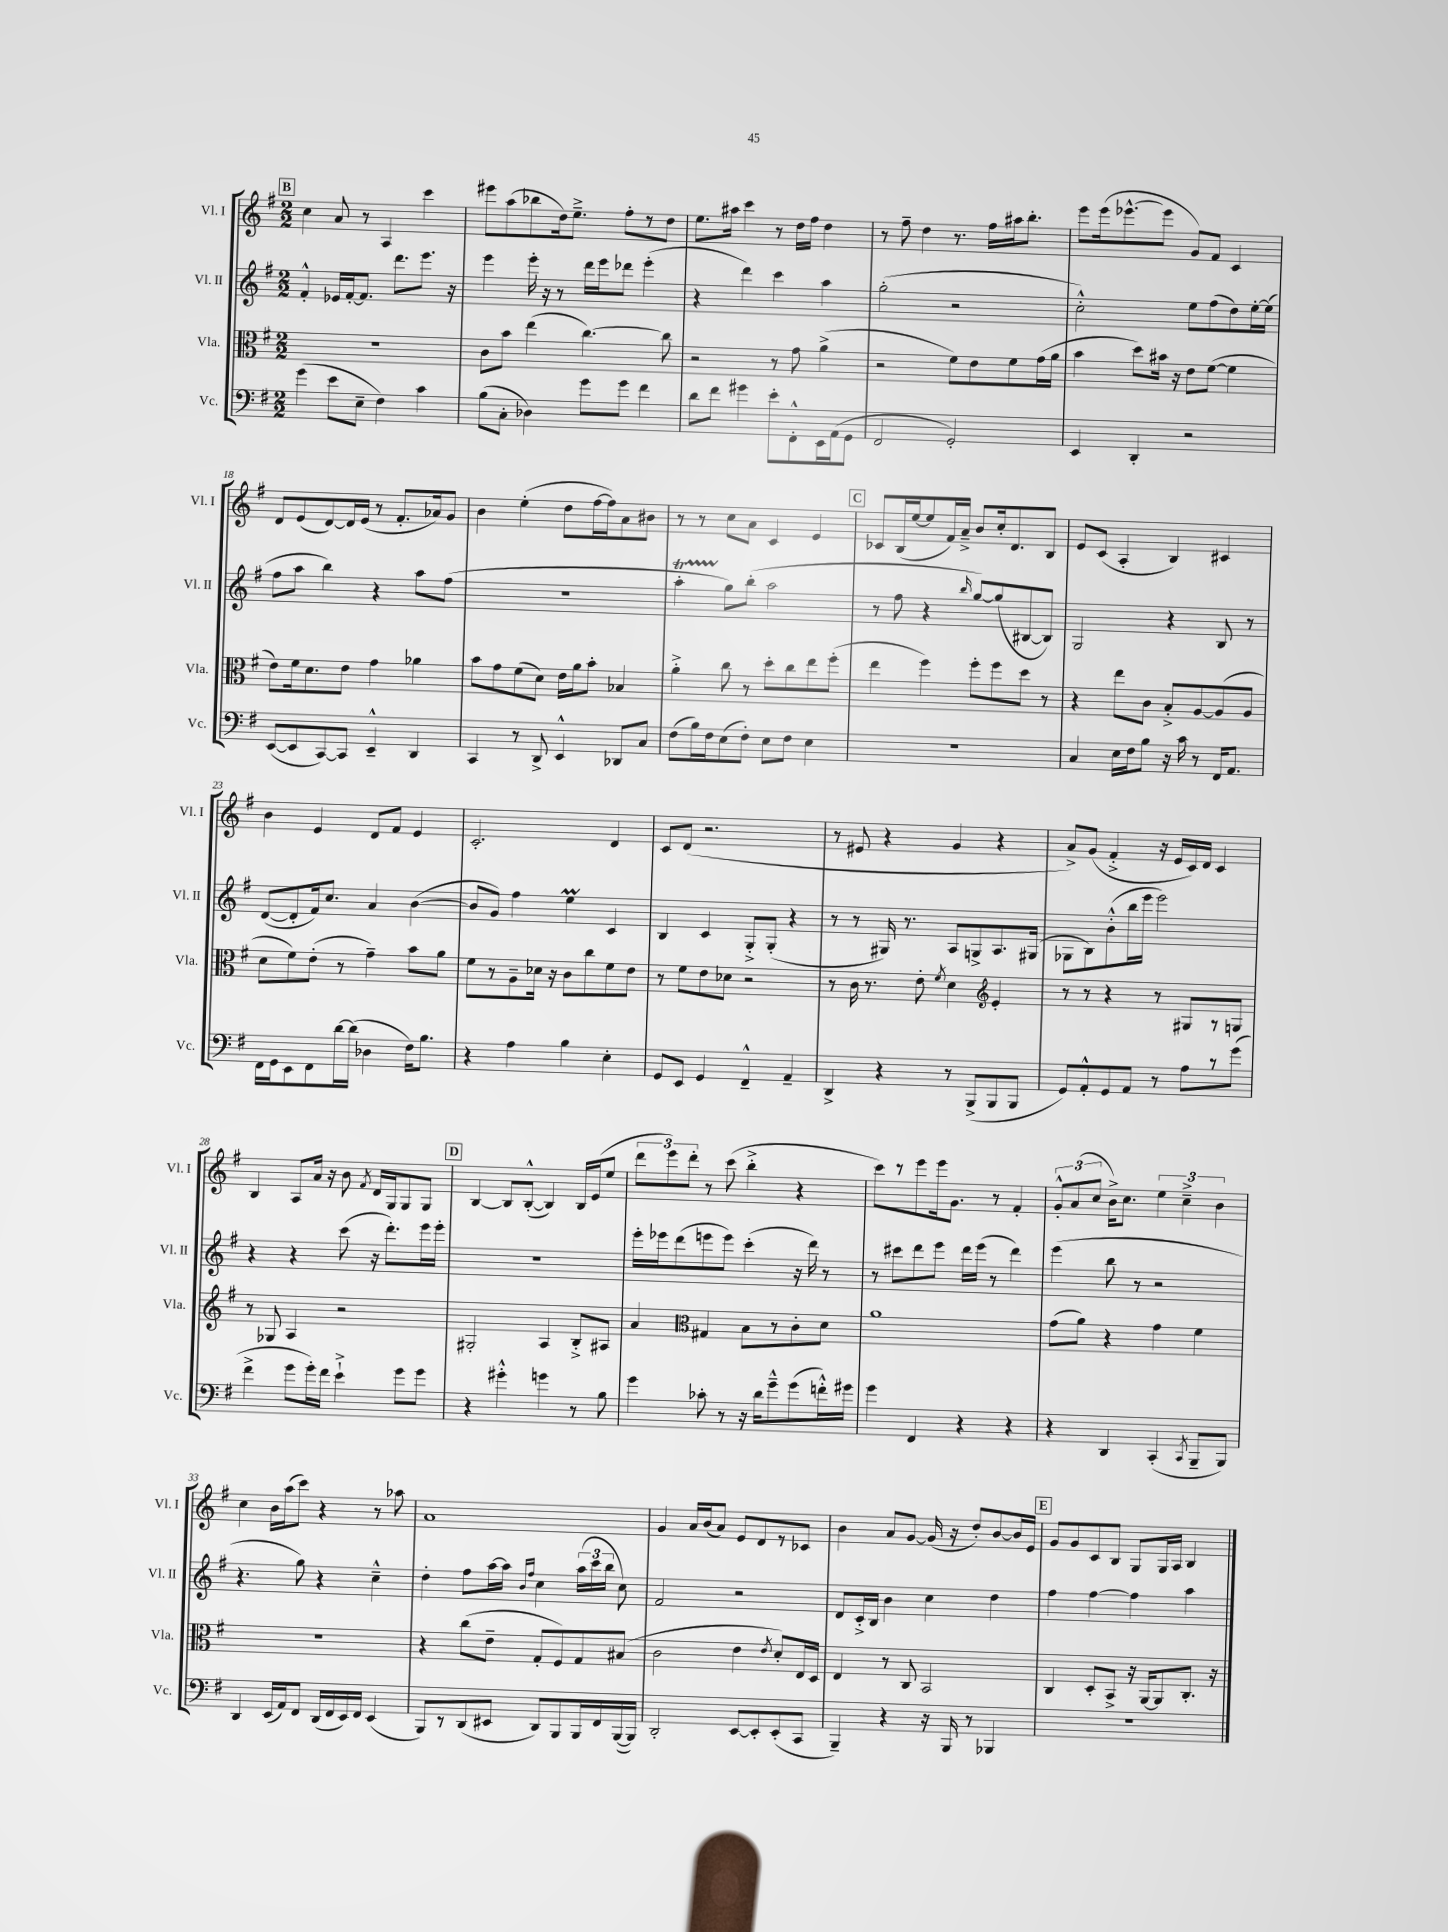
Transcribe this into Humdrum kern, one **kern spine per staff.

**kern	**kern	**kern	**kern
*staff4	*staff3	*staff2	*staff1
*clefF4	*clefC3	*clefG2	*clefG2
*k[f#]	*k[f#]	*k[f#]	*k[f#]
*M2/2	*M2/2	*M2/2	*M2/2
(4g	1r	4f#'^^	4cc
8e	.	16e-	8a
.	.	[16f#'	.
8E~	.	8.f#]	8r
4F#)	.	.	4A
.	.	8.ddd	.
4c	.	8.eee	4ccc
.	.	16r	.
=	=	=	=
(8B	8c	4eee	8eee#
8C'	8b	.	(8aa
4D-)	(4ee	16eee'	8bb-
.	.	16r	.
.	.	8r	16dd)
.	.	.	8.ee~^
8g	[4.cc)	16ddd	.
.	.	16eee	.
8g	.	8ddd-	8ff#'
4f#	.	(4eee'	8r
.	8cc]	.	8dd
=	=	=	=
8d	2r	4r	8.ee
8f#	.	.	.
.	.	.	16aa#
4g#	.	4ddd)	4ccc
8e'	8r	4ccc	8r
8FF#'^^	8g	.	16dd
.	.	.	16ff#
16EE	(4a^	4aa	4dd
(16AA	.	.	.
8GG	.	.	.
=	=	=	=
2FF#	2r	(2gg'	8r
.	.	.	8ff#~
.	.	.	4dd
2GG')	8f#)	2r	8.r
.	8e	.	.
.	.	.	16ff#
.	8f#	.	16aa#
.	.	.	8.bb'
.	(16g	.	.
.	16a	.	.
=	=	=	=
4EE	4b	2cc'^^)	8eee
.	.	.	(16eee
.	.	.	[8.eee-^^
4DD'	8dd)	.	.
.	16b#	.	8eee-]
.	16r	.	.
2r	8e	8ee	8g)
.	([8f#	(8ff#	8f#
.	4f#]	8dd)	4c
.	.	[16ee'	.
.	.	(16ee]	.
=	=	=	=
([8EE	8e)	8ff#	8d
8EE]	16f#	8aa	(8e
.	8.d	.	.
[8CC)	.	4bb)	[8d)
8CC]	8e	.	16d]
.	.	.	(16e
4EE~^^	4g	4r	8r
.	.	.	8.f#'
4DD	4a-	8aa	.
.	.	.	16a-)
.	.	(8ff#	8g
=	=	=	=
4CC	8b	1r	4b
.	8g	.	.
8r	(8f#	.	(4ee'
8DD^	8d)	.	.
4EE^^	16e	.	8dd
.	16a	.	.
.	8b'	.	[16ff#
.	.	.	16ff#])
8DD-	4B-	.	8a
8C	.	.	8b#
=	=	=	=
(8F#	4a'^	4aa'	8r
16B)	.	.	8r
16F#	.	.	.
(8E	8cc	8gg)	8cc
8F#')	8r	(8bb'	8a
8E	8dd'	2aa	4c
8F#	8cc	.	.
4E	8ee	.	4e
.	(8ff#'	.	.
=	=	=	=
1r	4ee	8r	8c-
.	.	8ff#	(16B
.	.	.	[16ee
.	4ff#)	4r	8ee]
.	.	.	16f#)
.	.	.	16a~^
.	.	16qqbb	.
.	8ff#'	[8gg)	8b
.	8ff#	(8gg]	16cc'
.	.	.	8.d
.	8dd	[8B#	.
.	8r	8B#])	8B
=	=	=	=
4C	4r	2G	8e
.	.	.	(8c
16E	8ee	.	4A'
16F#	.	.	.
8B	8c	.	.
16r	8B'^	4r	4B)
16c	.	.	.
8r	[8A	.	.
16FF#	(8A]	8B	4c#
8.AA	.	.	.
.	8A	8r	.
=	=	=	=
16FF#	8d	([8d	4b
16GG	.	.	.
8EE	8f#)	8d']	.
8FF#	(8e'	16f#)	4e
.	.	8.cc	.
[16d	8r	.	.
(16d]	.	.	.
4D-	4g~)	4a	8d
.	.	.	8f#
16F#)	8b	([4b	4e
8.B	.	.	.
.	8a	.	.
=	=	=	=
4r	8f#	8b]	2.c'
.	8r	8g)	.
4A	8A~	4ff#	.
.	16d-	.	.
.	16r	.	.
4B	8c	4ee	.
.	8cc	.	.
4E'	8f#	4c	4d
.	8e	.	.
=	=	=	=
8GG	8r	4B	8c
8EE	8f#	.	(8d
4GG	8e	4c	2.r
.	8d-	.	.
4FF#~^^	2r	8G'^	.
.	.	(8G'	.
4AA~	.	4r	.
=	=	=	=
4DD^	8r	8r	8r
.	16c	8r	8e#
.	8.r	.	.
4r	.	16G#)	4r
.	.	8.r	.
.	8e'	.	.
.	8qf#	.	.
8r	4d	8A	4g
(8BBB^	.	8G^	.
*	*clefG2	*	*
8BBB	4e'	8.A	4r
8BBB	.	.	.
.	.	(16G#	.
=	=	=	=
8GG)	8r	8G-	8a^)
8AA'^^	8r	8B)	(8g
8GG	4r	(8b'^^	4f#'^
8AA	.	16bb	.
.	.	16eee	.
8r	8r	2eee)	16r
.	.	.	16e
8A	8G#	.	16c)
.	.	.	16d
8r	8r	.	4c
(8g	8G	.	.
=	=	=	=
4f#^	8r	4r	4B
.	8G-	.	.
8g	4A	4r	8A
16g')	.	.	16a
16f#	.	.	16r
4e`^	2r	(8ccc	8b
.	.	.	8qf#
.	.	16r	16d
.	.	8.ddd')	16G
8g	.	.	8G
8g	.	16eee	8G
.	.	16eee'	.
=	=	=	=
4r	2G#'	1r	[4B
4g#'^^	.	.	8B]
.	.	.	([8B'^^
4g	4A	.	4B])
8r	8B'^	.	16B
.	.	.	(16e
8B	8A#	.	8ee
=	=	=	=
4g	4a	16eee'	12ddd
.	.	16eee-	.
.	.	.	12eee)
.	.	(8ddd	.
.	.	.	12ddd'
*	*clefC3	*	*
8c-'	4G#	8eee	8r
8r	.	8eee)	(8ccc
16r	8B	(4ccc'	4bb'^
16d	.	.	.
8g~^^	8r	.	.
(8g	8c'	16r	4r
.	.	16ddd)	.
16f'^^)	8d	8r	.
16g#	.	.	.
=	=	=	=
4g	1a	8r	8ccc)
.	.	8ccc#	8r
4FF#	.	8ddd	8eee
.	.	8eee	16eee
.	.	.	8.g
4r	.	16ddd	.
.	.	(16eee	.
.	.	8r	8r
4r	.	4ddd)	4f#'
=	=	=	=
4r	(8g	(4eee	12g'^^
.	.	.	(12a
.	8a)	.	.
.	.	.	12cc
4DD	4r	8bb	16b^)
.	.	.	8.cc
.	.	8r	.
(4CC'	4g	2r	6ee
.	.	.	6cc~^
8qCC	.	.	.
8BBB~	4f#	.	.
.	.	.	6b
8BBB)	.	.	.
=	=	=	=
4DD	1r	4.r	4cc
(16EE	.	.	16b
16AA)	.	.	(16aa
8FF#	.	8gg)	8ccc)
(16DD	.	4r	4r
16FF#	.	.	.
16EE)	.	.	.
16FF#	.	.	.
(4EE	.	4cc~^^	8r
.	.	.	8aa-
=	=	=	=
8BBB)	4r	4dd'	1a
8r	.	.	.
(8DD	(8cc	8ff#	.
8EE#	8e~	[16aa	.
.	.	16aa]	.
.	.	16qqb	.
.	.	16qqff#	.
8DD)	8G'	4cc	.
8BBB	8F#)	.	.
16BBB	8G	(24aa	.
.	.	24ccc	.
16FF#	.	.	.
.	.	24bb	.
([16BBB	(8B#	8cc)	.
16BBB])	.	.	.
=	=	=	=
2DD'	2c	2f#	4g
.	.	.	16a
.	.	.	(16b
.	.	.	8a)
[8EE	4e	2r	8e
8EE']	.	.	8d
.	8qe	.	.
(8EE'	8d')	.	8r
8CC	16E	.	8c-
.	16D	.	.
=	=	=	=
4BBB~)	4E	8d	4b
.	.	16c'^	.
.	.	16B	.
4r	8r	4b	8a
.	8C	.	[8g
16r	2BB	4cc	(16g]
16BBB	.	.	16r
8r	.	.	8dd')
4BBB-	.	4dd	[8b
.	.	.	16b]
.	.	.	16e
=	=	=	=
1r	4C	4ff#	8g
.	.	.	8g
.	8D'	[4ff#	8c
.	8BB^	.	8B
.	16r	4ff#]	8G
.	[16AA	.	.
.	8AA]	.	16G
.	.	.	16A
.	8.C'	4aa	4B
.	16r	.	.
==	==	==	==
*-	*-	*-	*-
